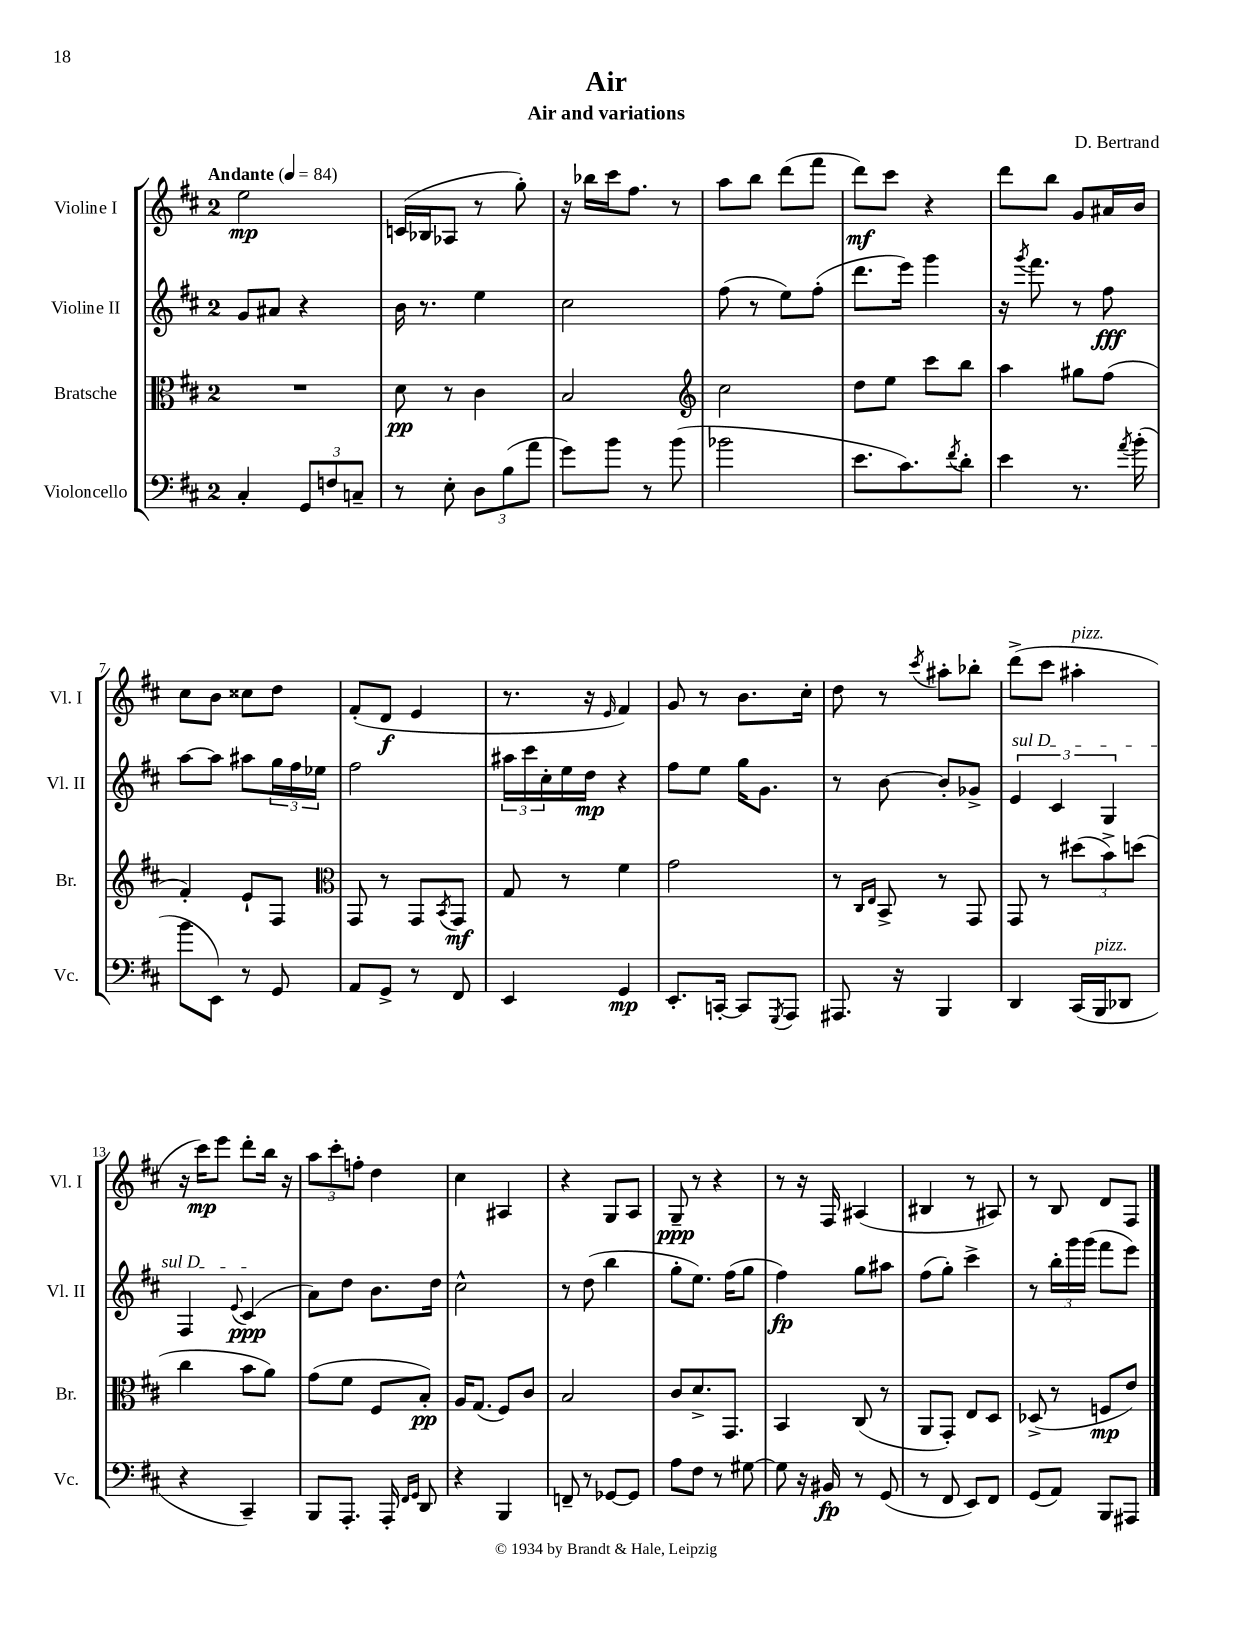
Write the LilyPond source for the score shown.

\header { title = "Air" composer = "D. Bertrand" subtitle = "Air and variations" }
<<
\new StaffGroup <<
\new Staff = "s0" \with { instrumentName = "Violine I" shortInstrumentName = "Vl. I" } {
    \clef treble \key d \major \once \override Staff.TimeSignature.style = #'single-digit \time 2/4 \tempo "Andante" 4 = 84
    e''2\mp |
    c'16( bes16 aes8 r8 g''8-.) |
    r16 bes''16 cis'''16 fis''8. r8 |
    a''8 b''8 d'''8( fis'''8 |
    d'''8\mf) cis'''8 r4 |
    d'''8 b''8 g'8 ais'16 b'16 |
    cis''8 b'8 cisis''8 d''8 |
    fis'8-.( d'8\f e'4 |
    r8. r16 \grace { e'16 } fis'4) |
    g'8 r8 b'8. cis''16-. |
    d''8 r8 \acciaccatura { cis'''8 } ais''8-. bes''8-. |
    d'''8->( cis'''8 ais''4-.^\markup { \italic "pizz." } |
    r16 cis'''16\mp) e'''8 d'''8-. b''16 r16 |
    \tuplet 3/2 { a''8 cis'''8-. f''8-. } d''4 |
    cis''4 ais4 |
    r4 g8 a8 |
    g8--\ppp r8 r4 |
    r8 r16 fis16 ais4( |
    bis4 r8 ais8) |
    r8 b8 d'8 fis8 \bar "|." |
}
\new Staff = "s1" \with { instrumentName = "Violine II" shortInstrumentName = "Vl. II" } {
    \clef treble \key d \major \once \override Staff.TimeSignature.style = #'single-digit \time 2/4
    g'8 ais'8 r4 |
    b'16 r8. e''4 |
    cis''2 |
    fis''8( r8 e''8) fis''8-.( |
    d'''8. e'''16) g'''4 |
    r16 \acciaccatura { g'''8 } fis'''8. r8 fis''8\fff |
    a''8~ a''8 ais''8 \tuplet 3/2 { g''16 fis''16 ees''16 } |
    fis''2 |
    \tuplet 3/2 { ais''16 cis'''16 cis''16-. } e''16 d''16\mp r4 |
    fis''8 e''8 g''16 g'8. |
    r8 b'8~ b'8-. ges'8-> |
    \tuplet 3/2 { \once \override TextSpanner.bound-details.left.text = \markup { \italic "sul D" } e'4\startTextSpan cis'4 g4 } |
    fis4 \appoggiatura { e'8 } cis'4\ppp\stopTextSpan( |
    a'8) d''8 b'8. d''16 |
    cis''2-^ |
    r8 d''8( b''4 |
    g''8-. e''8.) fis''16( g''8 |
    fis''4\fp) g''8 ais''8 |
    fis''8( g''8-.) cis'''4-> |
    r8 \tuplet 3/2 { b''16-. g'''16 g'''16( } fis'''8 e'''8) \bar "|." |
}
\new Staff = "s2" \with { instrumentName = "Bratsche" shortInstrumentName = "Br." } {
    \clef alto \key d \major \once \override Staff.TimeSignature.style = #'single-digit \time 2/4
    R2 |
    d'8\pp r8 cis'4 |
    b2 |
    \clef treble cis''2 |
    d''8 e''8 cis'''8 b''8 |
    a''4 gis''8 fis''8( |
    fis'4-.) e'8-! fis8 |
    \clef alto g,8 r8 g,8 \acciaccatura { b,8 } g,8\mf |
    g8 r8 fis'4 |
    g'2 |
    r8 \grace { cis16 e16 } b,8-> r8 g,8 |
    g,8 r8 \tuplet 3/2 { dis''8( b'8->) d''8( } |
    cis''4 b'8 a'8) |
    g'8( fis'8 fis8 b8-.\pp) |
    a16 g8.( fis8) cis'8 |
    b2 |
    cis'8 d'8.-> g,8. |
    b,4 cis8( r8 |
    a,8 g,8-.) e8 d8 |
    des8->( r8 f8\mp e'8) \bar "|." |
}
\new Staff = "s3" \with { instrumentName = "Violoncello" shortInstrumentName = "Vc." } {
    \clef bass \key d \major \once \override Staff.TimeSignature.style = #'single-digit \time 2/4
    cis4-. \tuplet 3/2 { g,8 f8 c8-- } |
    r8 e8-. \tuplet 3/2 { d8 b8( a'8 } |
    g'8) b'8 r8 b'8( |
    bes'2 |
    e'8. cis'8.) \acciaccatura { fis'8 } d'8-. |
    e'4 r8. \acciaccatura { a'8 } b'16-.( |
    b'8 e,8) r8 g,8 |
    a,8 g,8-> r8 fis,8 |
    e,4 g,4\mp |
    e,8.-. c,16~-. c,8 \acciaccatura { g,,8 } a,,8 |
    ais,,8. r16 b,,4 |
    d,4 cis,16( b,,16^\markup { \italic "pizz." } des,8 |
    r4 cis,4--) |
    b,,8 a,,8.-. a,,16-. \grace { fis,16 g,16 } d,8 |
    r4 b,,4 |
    f,8-- r8 ges,8~ ges,8 |
    a8 fis8 r8 gis8~ |
    gis8 r16 bis,16\fp r8 g,8( |
    r8 fis,8 e,8) fis,8 |
    g,8( a,8) b,,8 ais,,8 \bar "|." |
}
>>
>>
